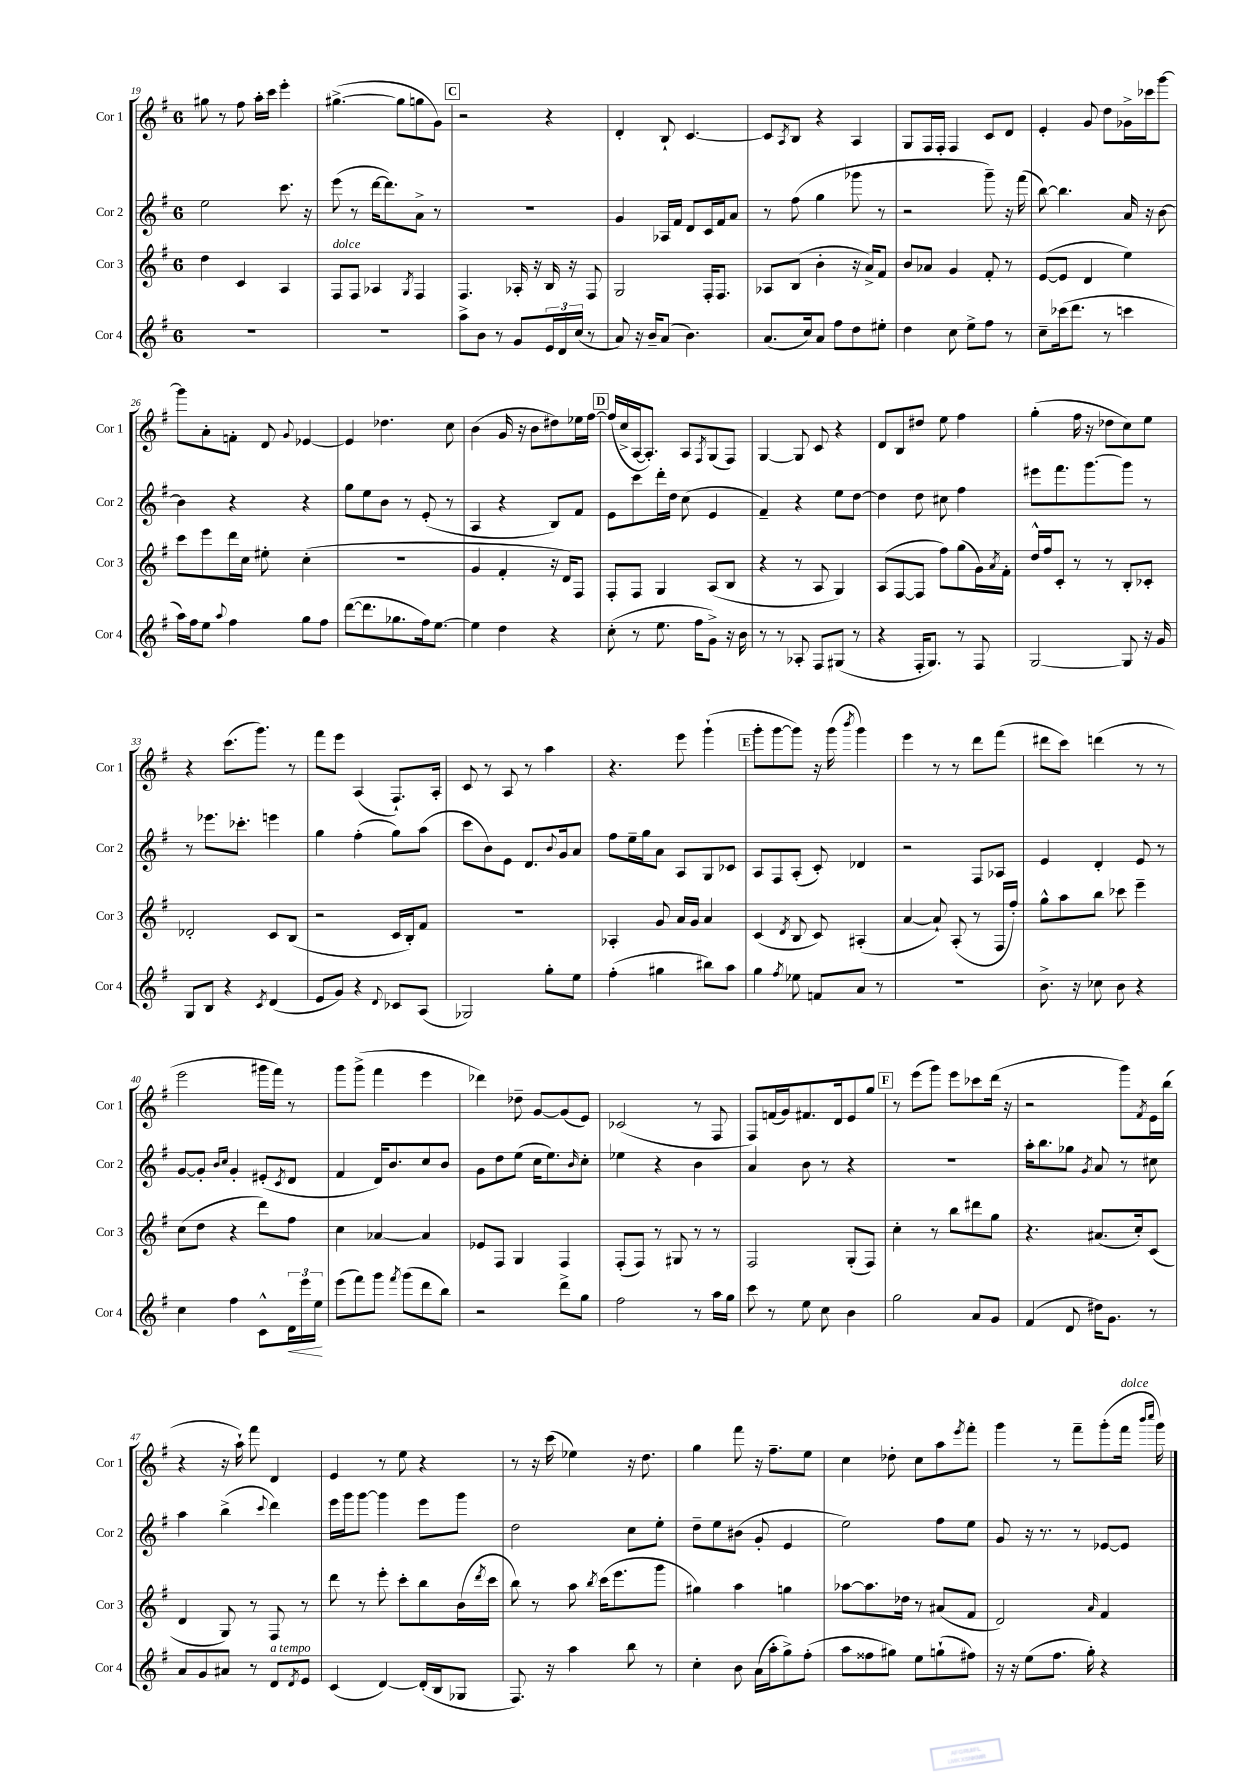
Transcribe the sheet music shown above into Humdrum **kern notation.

**kern	**dynam	**kern	**kern	**kern
*part4	*part4	*part3	*part2	*part1
*staff4	*staff4	*staff3	*staff2	*staff1
*I"Cor 4	*	*I"Cor 3	*I"Cor 2	*I"Cor 1
*I'Cor 4	*	*I'Cor 3	*I'Cor 2	*I'Cor 1
*clefG2	*	*clefG2	*clefG2	*clefG2
*k[f#]	*	*k[f#]	*k[f#]	*k[f#]
*M6/8	*	*M6/8	*M6/8	*M6/8
=19	=19	=19	=19	=19
2.r	.	4dd\	2ee\	8gg#X\
.	.	.	.	8r
.	.	4c/	.	8ff#\
.	.	.	.	16aa'\LL
.	.	.	.	16ccc\JJ
.	.	4A/	8.ccc\	4eee'\
.	.	.	16r	.
=20	=20	=20	=20	=20
!	!	!LO:TX:a:i:t=dolce	!	!
2.r	.	8F#/L	(8eee\	([4.gg#X^\
.	.	8F#/J	8r	.
.	.	4A-X/	[16ddd\KL	.
.	.	.	8.ddd\])	.
.	.	.	.	8gg#\L]
.	.	8qG/	.	.
.	.	4F#/	8a^\J	8ggn\
.	.	.	8r	8g\J)
!!LO:REH:place=s1:t=C
=21	=21	=21	=21	=21
8aa^\L	.	4.F#/	2.r	2r
8b\J	.	.	.	.
8r	.	.	.	.
8g/L	.	16A-X'/	.	.
.	.	16r	.	.
24e/L	.	16B/	.	4r
24d/	.	.	.	.
.	.	16r	.	.
(24cc/JJ	.	.	.	.
8r	.	8F#/	.	.
=22	=22	=22	=22	=22
8a/)	.	2G/	4g/	4d'/
16r	.	.	.	.
16b~/KL	.	.	.	.
(8a/J	.	.	16A-X/LL	8B`/
.	.	.	16f#/JJ	.
4.b\)	.	.	8d/L	[4.c/
.	.	16F#'/KL	16c/L	.
.	.	8.F#/J	16f#/J	.
.	.	.	8a/J	.
=23	=23	=23	=23	=23
(8.a/L	.	8A-X/L	8r	8c/L]
.	.	.	.	8qA/
.	.	(8B/J	(8ff#\	8B/J
16cc/k)	.	.	.	.
8a/J	.	4b'\	4gg\	4r
8ff#\L	.	.	.	.
8dd\	.	16r	8ggg-X\	4A/
.	.	16a^/KL)	.	.
8ee#X'\J	.	8f#/J	8r	.
=24	=24	=24	=24	=24
4dd\	.	8b/L	2r	8G/L
.	.	8a-X/J	.	16F#/L
.	.	.	.	16F#'/JJ
8cc\	.	4g/	.	4F#/
8ee^\L	.	.	.	.
8ff#\J	.	8f#'/	8ggg~\)	8c/L
8r	.	8r	16r	8d/J
.	.	.	(16fff#\	.
=25	=25	=25	=25	=25
8cc~\L	.	([8e/L	[8bb\)	4e'/
(16ccc-X\k	.	8e/J]	4.bb\]	.
8.ddd\J	.	.	.	.
.	.	4d/	.	8g/
8r	.	.	.	8dd\L
4cccn\	.	4ee\)	16a/	16g-X^\L
.	.	.	16r	16ccc-X\J
.	.	.	[8b\	[8ggg\J
!!LO:LB:g=z
=26	=26	=26	=26	=26
16aa\LL)	.	8ccc\L	4b\]	8ggg\L]
16ff#\J	.	.	.	.
8ee\J	.	8eee\	.	8a'\
8qqaa/	.	.	.	.
4ff#\	.	16ddd\L	4r	8fn'\J
.	.	16cc\JJ	.	.
.	.	8ee#X'\	.	8d/
.	.	.	.	8qqg/
8gg\L	.	(4cc'\	4r	[4e-X/
8ff#\J	.	.	.	.
=27	=27	=27	=27	=27
([8ddd\L	.	2.r	8gg\L	4e-/]
8.ddd\]	.	.	8ee\	.
.	.	.	8b\J	4.dd-X\
8.gg-X\	.	.	.	.
.	.	.	8r	.
16ff#\k)	.	.	(8e'/	.
[8.ee\J	.	.	.	.
.	.	.	8r	8cc\
=28	=28	=28	=28	=28
4ee\]	.	4g/	4A/	(4b\
4dd\	.	4f#'/	4r	16g/
.	.	.	.	16r
.	.	.	.	8b\L
4r	.	16r	8B/L)	8dd#X\)
.	.	16d/KL)	.	.
.	.	8F#/J	8f#/J	16ee-X\L
.	.	.	.	[16ff#\JJ
!!LO:REH:place=s1:t=D
=29	=29	=29	=29	=29
(8cc'\	.	8F#'/L	8e\L	(16ff#/LL]
.	.	.	.	16cc^/
8r	.	8F#/J	8ccc\	[16A/J
.	.	.	.	8.A'/J])
8.ee\	.	4G/	16ddd'\L	.
.	.	.	16dd\JJ	.
.	.	.	(8cc\	8A/L
16ff#\KL	.	.	.	.
.	.	.	.	8qF#/
8g^\J)	.	(8A/L	4e/	(8G/
16r	.	8B/J	.	8F#/J)
16b\	.	.	.	.
=30	=30	=30	=30	=30
8r	.	4r	4f#~/)	[4G/
8r	.	.	.	.
8A-X'/	.	8r	4r	8G/]
8F#/L	.	8A/	.	8c/
(8G#X/J	.	4G/)	8ee\L	4r
8r	.	.	[8dd\J	.
=31	=31	=31	=31	=31
4r	.	(8A/L	4dd\]	8d/L
.	.	[8F#/	.	8B/
16F#'/KL	.	8F#/J]	8dd\	8dd#X/J
8.G/J)	.	.	.	.
.	.	8ff#\L)	8cc#X\	8ee\
8r	.	(8gg\	4ff#\	4ff#\
8F#/	.	16g\L)	.	.
.	.	8qa/	.	.
.	.	16f#'\JJ	.	.
=32	=32	=32	=32	=32
[2G/	.	16dd^^/LL	8eee#X\L	(4gg'\
.	.	16ff#/J	.	.
.	.	8c'/J	8.fff#\	.
.	.	8r	.	16ff#\
.	.	.	[8.ggg\	16r
.	.	8r	.	8dd-X\L
8G/]	.	8B'/L	8ggg\J]	8cc\)
16r	.	8c-X'/J	8r	8ee\J
16g/	.	.	.	.
!!LO:LB:g=z
=33	=33	=33	=33	=33
8G/L	.	2d-X'/	8r	4r
8B/J	.	.	8.eee-X\L	.
4r	.	.	.	(8.ccc\L
.	.	.	8.ccc-X'\J	.
.	.	.	.	8.ggg\J)
8qc/	.	.	.	.
(4d/	.	8c/L	4eeen\	.
.	.	(8B/J	.	8r
=34	=34	=34	=34	=34
8e/L	.	2r	4gg\	8fff#\L
8g/J)	.	.	.	8eee\J
4r	.	.	(4ff#'\	(4A/
8qqd/	.	.	.	.
8c-X/L	.	16c/LL	8gg\L)	8.F#`/L)
.	.	16B'/J)	.	.
(8A/J	.	8f#/J	(8aa\J	.
.	.	.	.	16A'/Jk
=35	=35	=35	=35	=35
2G-X/)	.	2.r	8ccc\L	8c/
.	.	.	8b\)	8r
.	.	.	8e\J	8A/
.	.	.	8.d/L	8r
8gg'\L	.	.	.	4aa\
.	.	.	8qqb/	.
.	.	.	16g/k	.
8ee\J	.	.	8a/J	.
=36	=36	=36	=36	=36
(4ff#'\	.	4A-X'/	8ff#\L	4.r
.	.	.	16ee~\L	.
.	.	.	16gg\J	.
4gg#X\	.	8g/	8a\J	.
.	.	16a/LL	8A/L	8eee\
.	.	16g/JJ	.	.
8bb#X\L)	.	4a/	8G/	(4ggg`\
8aa\J	.	.	8c-X/J	.
!!LO:REH:place=s1:t=E
=37	=37	=37	=37	=37
4gg\	.	(4c/	8A/L	8ggg'\L
.	.	.	8F#/	[8ggg\
8qff#/	.	8qd/	.	.
8ee-X\	.	8B/	(8A'/J	8ggg\J])
8fn/L	.	8c/)	8c'/)	16r
.	.	.	.	(16ggg\
.	.	.	.	8qbbb/
8a/J	.	(4A#X'/	4d-X/	4ggg\)
8r	.	.	.	.
=38	=38	=38	=38	=38
2.r	.	[4a/	2r	4eee\
.	.	8a`/])	.	8r
.	.	(8A'/	.	8r
.	.	8r	8F#/L	8ddd\L
.	.	16F#/LL	8A-X/J	(8fff#\J
.	.	16ff#'/JJ)	.	.
=39	=39	=39	=39	=39
8.b^\	.	8gg^^\L	4e/	8ddd#X\L
.	.	8aa\	.	8ccc\J)
16r	.	.	.	.
8cc-X\	.	8bb\J	4d'/	(4dddn\
8b\	.	8ccc-X\	.	.
4r	.	4eee~\	8e/	8r
.	.	.	8r	8r
!!LO:LB:g=z
=40	=40	=40	=40	=40
4cc\	.	(8cc\L	[8g/L	2eee\
.	.	8dd\J	8g'/J]	.
.	.	.	16qqb/LL	.
.	.	.	16qqcc/JJ	.
4ff#\	.	4r	4g'/	.
8c^^\L	.	8ddd\L)	(8e#X'/L	16ggg#X\LL
.	.	.	.	16fff#\JJ)
.	.	.	8qc/	.
!	!LO:HP:b	!	!	!
24d\L	<	8ff#\J	8d/J	8r
24eee\	.	.	.	.
24ee\JJ	.	.	.	.
.	[	.	.	.
=41	=41	=41	=41	=41
(8eee\L	.	4cc\	4f#/	8ggg\L
8fff#\)	.	.	.	(8ggg^\J
8ggg\J	.	[4a-X/	16d/KL)	4fff#\
.	.	.	8.b/	.
8qfff#/	.	.	.	.
(8ggg\L	.	.	.	.
8ddd\	.	4a-/]	8cc/	4eee\
8bb\J)	.	.	8b/J	.
=42	=42	=42	=42	=42
2r	.	8e-X/L	8g\L	4ddd-X\)
.	.	8F#/J	8dd\	.
.	.	4G/	(8ee\J	8dd-X~\
.	.	.	16cc\KL	[8g/L
.	.	.	8.ee\)	.
8ddd^\L	.	4F#/	.	(8g/]
.	.	.	16qqb/	.
8gg\J	.	.	8cc'\J	8e/J)
=43	=43	=43	=43	=43
2ff#\	.	(8F#'/L	4ee-X\	(2c-X/
.	.	8F#/J)	.	.
.	.	8r	4r	.
.	.	8G#X/	.	.
8r	.	8r	4b\	8r
16aa\LL	.	8r	.	8F#/
16gg\JJ	.	.	.	.
=44	=44	=44	=44	=44
8ccc\	.	2F#/	4a/	8F#/L)
8r	.	.	.	(16fn/L
.	.	.	.	16g/J)
8ee\	.	.	8b\	8.f#X/
8cc\	.	.	8r	.
.	.	.	.	16d/k
4b\	.	(8G'/L	4r	8e/
.	.	8F#/J)	.	8gg/J
!!LO:REH:place=s1:t=F
=45	=45	=45	=45	=45
2gg\	.	4cc'\	2.r	8r
.	.	.	.	(8eee\L
.	.	8r	.	8ggg\J)
.	.	8bb\L	.	8eee\L
8a/L	.	8ddd#X\	.	8ccc-X\
8g/J	.	8gg\J	.	(16ddd\Jk
.	.	.	.	16r
=46	=46	=46	=46	=46
(4f#/	.	4.r	16aa'\KL	2r
.	.	.	8.bb\	.
8d/	.	.	8gg-X\J	.
.	.	.	8qg/	.
16dd#X\KL)	.	(8.a#X/L	8a/	.
8.g\J	.	.	.	.
.	.	.	8r	8ggg\L)
.	.	16cc'/k)	.	.
.	.	.	.	8qf#/
8r	.	(8c/J	8cc#X\	16e\L
.	.	.	.	(16bb\JJ
!!LO:LB:g=z
=47	=47	=47	=47	=47
8a/L	.	4d/	4aa\	4r
8g/	.	.	.	.
8a#X/J	.	8G/)	(4bb^\	16r
.	.	.	.	16aa`\)
8r	.	8r	.	8fff#\
.	.	.	8qqccc/	.
!LO:TX:a:i:t=a tempo	!	!	!	!
8d/L	.	8F#/	4ddd\)	4d/
8qd/	.	.	.	.
8e/J	.	8r	.	.
=48	=48	=48	=48	=48
(4c/	.	8ddd\	16eee\LL	4e/
.	.	.	16ggg\J	.
.	.	8r	[8ggg\J	.
[4d/)	.	8eee'\	4ggg\]	8r
.	.	8ccc'\L	.	8ee\
(16d'/LL]	.	8bb\	8eee\L	4r
16B/J	.	.	.	.
8G-X/J	.	(16b\L	8ggg\J	.
.	.	8qddd/	.	.
.	.	16ccc\JJ	.	.
=49	=49	=49	=49	=49
8.F#/)	.	8bb\)	2dd\	8r
.	.	8r	.	16r
16r	.	.	.	(16ccc\
4aa\	.	8aa\	.	4ee-X\)
.	.	8qbb/	.	.
.	.	(16ccc\KL	.	.
.	.	8.eee\	.	.
8bb\	.	.	8cc\L	16r
.	.	.	.	8.dd\
8r	.	8ggg\J	8ee'\J	.
=50	=50	=50	=50	=50
4cc'\	.	4gg#X\)	8dd~\L	4gg\
.	.	.	8ee\	.
8b\	.	4aa\	(8b#X\J	8fff#\
(16a\LL	.	.	8g'/	16r
16aa'\J	.	.	.	8.ff#~\L
8gg^\)	.	4ggn\	4e/	.
(8ff#'\J	.	.	.	8ee\J
=51	=51	=51	=51	=51
8aa\L	.	[8aa-X\L	2ee\)	4cc\
8ff##X\	.	8.aa-\]	.	.
8gg#X\J)	.	.	.	8dd-X'\
.	.	16dd-X\Jk	.	.
8ee\L	.	8r	.	8cc\L
(8ggn`\	.	(8a#X/L	8ff#\L	8aa\
.	.	.	.	8qeee/
8ff#X\J)	.	8f#/J	8ee\J	8fff#'\J
=52	=52	=52	=52	=52
16r	.	2d/)	8g/	4ggg\
16r	.	.	.	.
(8ee\L	.	.	16r	.
.	.	.	8.r	.
8.ff#\J	.	.	.	8r
.	.	.	8r	8fff#~\L
16gg'\)	.	.	.	.
.	.	16qqa/	.	.
4r	.	4f#/	[8e-X/L	(8ggg'\
!	!	!	!	!LO:TX:a:i:t=dolce
.	.	.	8e-/J]	16fff#\Jk
.	.	.	.	16qqbbb/LL
.	.	.	.	16qqcccc/JJ
.	.	.	.	16ggg\)
==	==	==	==	==
*-	*-	*-	*-	*-
